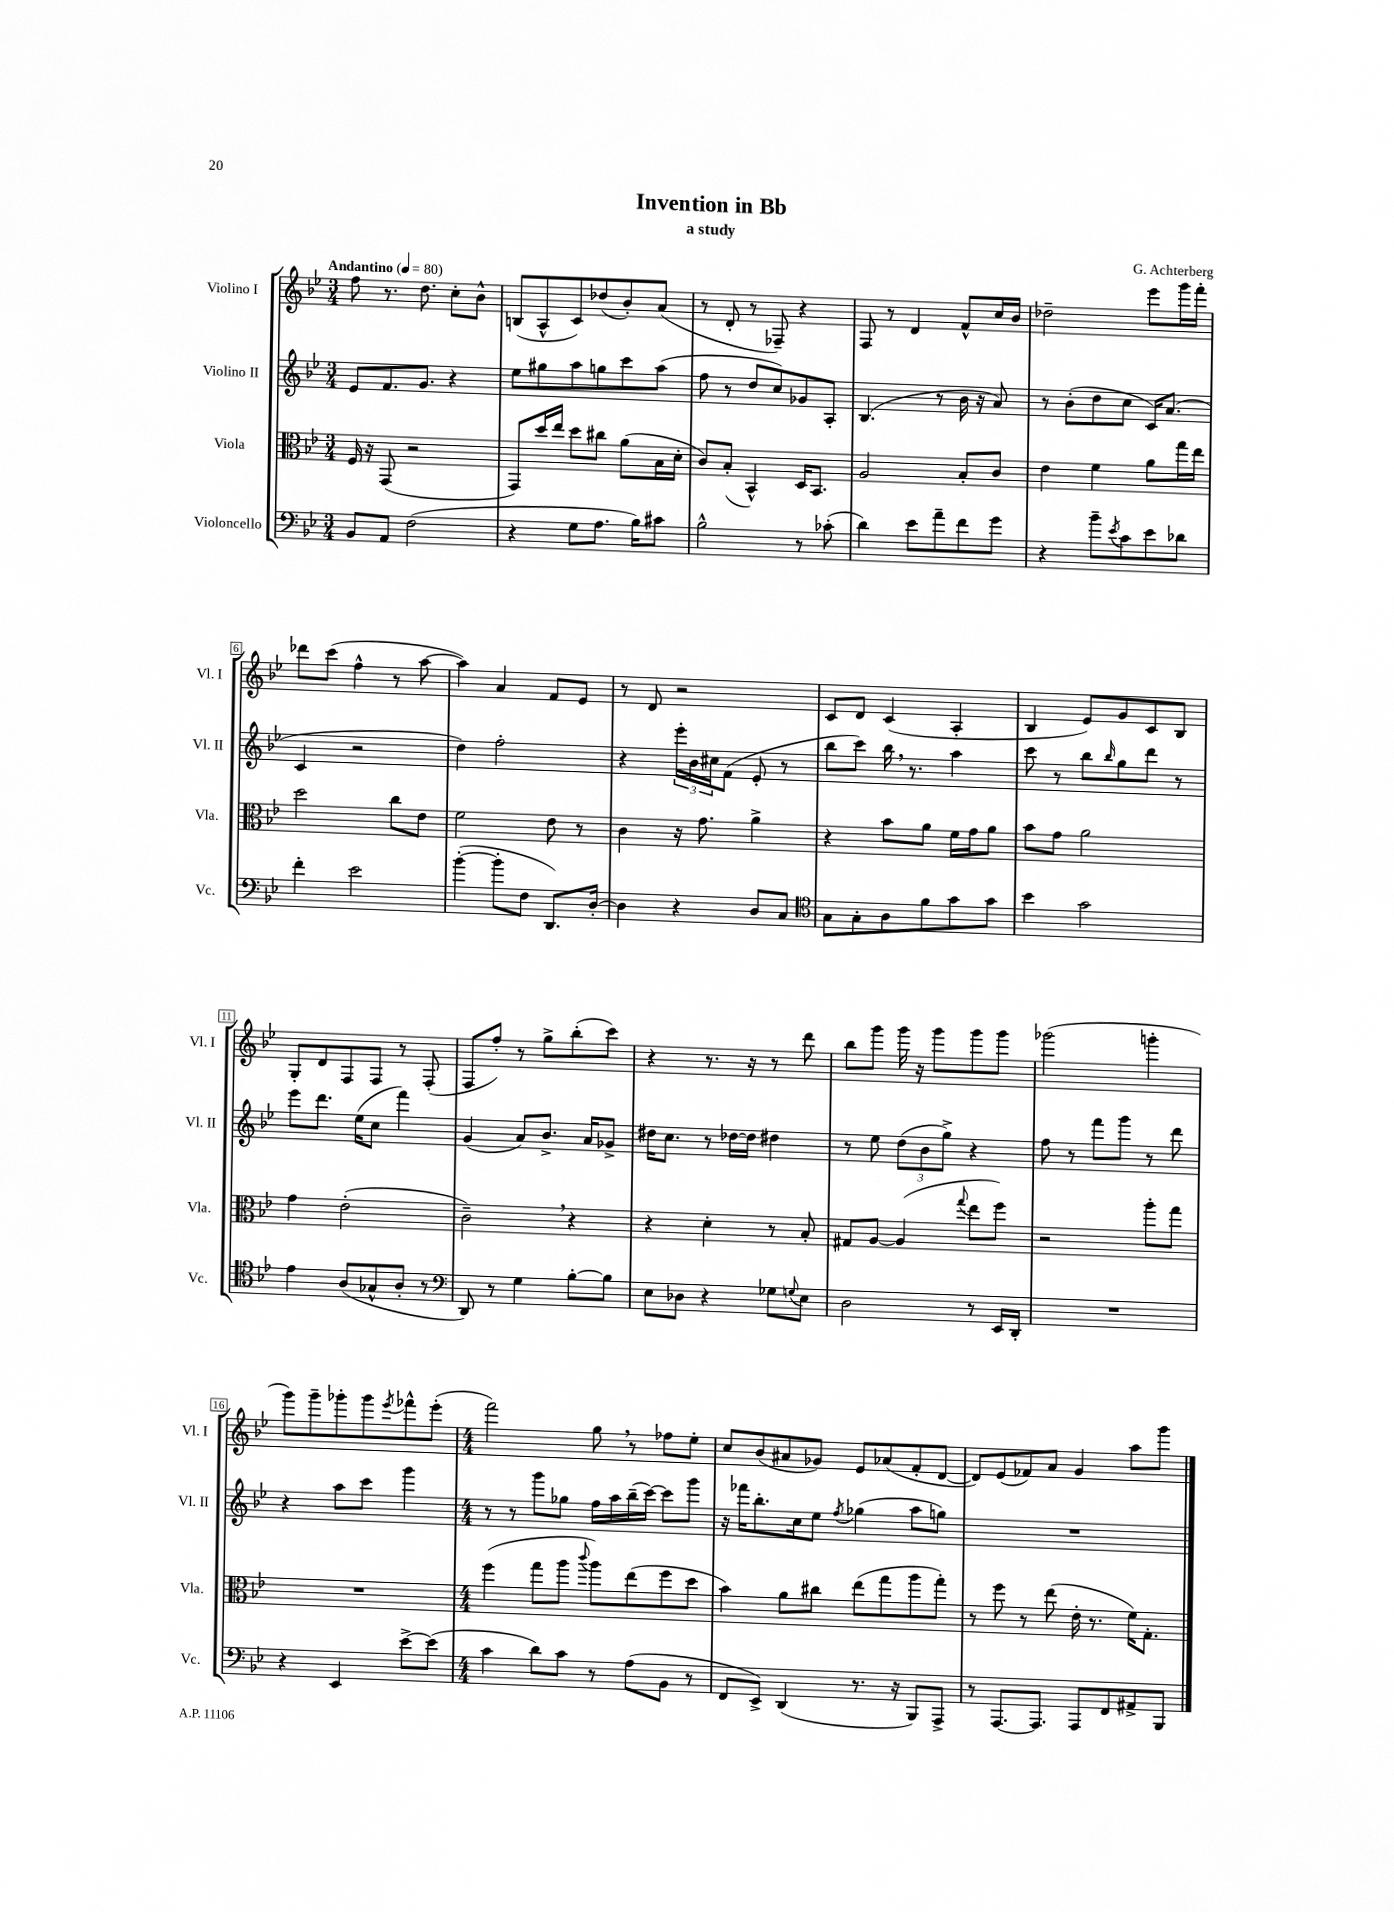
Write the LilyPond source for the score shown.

\header { title = "Invention in Bb" composer = "G. Achterberg" subtitle = "a study" }
<<
\new StaffGroup <<
\new Staff = "s0" \with { instrumentName = "Violino I" shortInstrumentName = "Vl. I" } {
    \clef treble \key bes \major \numericTimeSignature \time 3/4 \tempo "Andantino" 4 = 80
    f''8 r8. d''8. c''8-. bes'8-^ |
    b8( a8-^ c'8) des''8( bes'8-.) a'8( |
    r8 d'8-. r8 fes8--) r4 |
    f8 r8 d'4 f'8-^ c''16 bes'16 |
    des''2-- ees'''8 g'''16 f'''16-. |
    des'''8 c'''8( f''4-^ r8 a''8~ |
    a''4) a'4 f'8 ees'8 |
    r8 d'8 r2 |
    c'8 d'8 c'4( a4-. |
    bes4 ees'8) g'8 c'8 bes8 |
    g8-. d'8 f8 f8 r8 f8-.( |
    f8 f''8-.) r8 g''8-> bes''8-.( c'''8) |
    r4 r8. r16 r8 d'''8 |
    bes''8 g'''8 g'''16 r16 g'''8 g'''8 g'''8 |
    ges'''2( g'''4-. |
    g'''8) g'''8-- ges'''8-. ges'''8 \acciaccatura { ees'''8 } fes'''8-^ ees'''8-.( |
    \numericTimeSignature \time 4/4 f'''2) g''8 \breathe r8 fes''8 ees''8-. |
    c''8 bes'8( ais'8 ges'8) ees'8 aes'8( f'8-. d'8~ |
    d'8) ees'8( fes'8) a'8 g'4 a''8 g'''8 \bar "|." |
}
\new Staff = "s1" \with { instrumentName = "Violino II" shortInstrumentName = "Vl. II" } {
    \clef treble \key bes \major \numericTimeSignature \time 3/4
    ees'8 f'8. g'8. r4 |
    ees''8 gis''8 a''8 g''8 c'''8 a''8( |
    f''8 r8 d''8 c''8) ges'8 a8-. |
    bes4.( r8 bes'16 r16 a'8) |
    r8 bes'8-.( d''8 c''8 c'16) a'8.( |
    c'4 r2 |
    d''4) f''2-. |
    r4 \tuplet 3/2 { ees'''16-. bes'16 cis''16 } f'8( ees'8-. r8 |
    bes''8 c'''8) bes''16 \breathe r8. a''4 |
    c'''8 r8 bes''8 \grace { bes''16 } g''8 d'''8 r8 |
    ees'''8 d'''8. ees''16( c''8 f'''4) |
    g'4( a'8) bes'8.-> a'16 ges'8-> |
    dis''16 c''8. r8 des''16~ des''16 dis''4 |
    r8 ees''8 \tuplet 3/2 { d''8( bes'8 g''8->) } r4 |
    f''8 r8 f'''8 g'''8 r8 d'''8 |
    r4 a''8 c'''8 g'''4 |
    \numericTimeSignature \time 4/4 r8 r8 g'''8 ges''8 f''16 a''16 bes''16--( c'''16~) c'''8 g'''8 |
    r16 fes'''16 bes''8.-. c''16 ees''8 \acciaccatura { f''8 } ges''4( a''8 g''8) |
    R1 \bar "|." |
}
\new Staff = "s2" \with { instrumentName = "Viola" shortInstrumentName = "Vla." } {
    \clef alto \key bes \major \numericTimeSignature \time 3/4
    f16 r16 g,8( r2 |
    g,8) d''16 ees''16 d''8 cis''8 a'8( bes16 d'16-. |
    c'8) bes8-.( bes,4-^) d16 bes,8. |
    a2 bes8-. c'8 |
    ees'4 f'4 a'8 g''16 ees''16 |
    d''2 c''8 ees'8 |
    f'2 ees'8 r8 |
    c'4 r16 g'8. a'4-> |
    r4 bes'8 a'8 f'16 g'16 a'8 |
    bes'8 g'8 a'2 |
    g'4 ees'2-.( |
    c'2--) \breathe r4 |
    r4 d'4-. r8 bes8-. |
    gis8 a8~ a4( \appoggiatura { g''8 } ees''8 f''8) |
    r2 a''8-. g''8 |
    R2. |
    \numericTimeSignature \time 4/4 f''4( g''8 a''8 \appoggiatura { c'''8 } a''8) ees''8( f''8 d''8 |
    bes'4) a'8 cis''8 ees''8( g''8 a''8 g''8-.) |
    r8 f''8 r8 ees''8( ees'16-. r8. f'16) g8.-. \bar "|." |
}
\new Staff = "s3" \with { instrumentName = "Violoncello" shortInstrumentName = "Vc." } {
    \clef bass \key bes \major \numericTimeSignature \time 3/4
    bes,8 a,8 f2( |
    r4 g8 a8. bes16) cis'8 |
    bes2-^ r8 ces'8-.( |
    d'4) ees'8 a'8-- f'8 g'8 |
    r4 bes'8-- \acciaccatura { ees'8 } c'8 ees'8 des'8 |
    f'4-. ees'2 |
    bes'4~-.( bes'8-. f8 d,8.) d16~-. |
    d4 r4 d8 c8 |
    \clef tenor g8 g8-. a8 f'8 g'8 g'8 |
    bes'4 g'2 |
    ees'4 a8( ges8-^ a8-. r8 |
    \clef bass d,8) r8 g4 bes8~-. bes8 |
    ees8 des8 r4 ges8 \appoggiatura { g8 } ees8 |
    d2 r8 ees,16 d,16-. |
    R2. |
    r4 ees,4 ees'8~-> ees'8( |
    \numericTimeSignature \time 4/4 c'4 d'8) c'8 r8 a8( bes,8 r8 |
    f,8 ees,8->) d,4( r8. r16 bes,,8) a,,8-> |
    r8 a,,8.~ a,,8. a,,8 f,8 ais,8-> bes,,8 \bar "|." |
}
>>
>>
\layout { \context { \Score \override BarNumber.stencil = #(make-stencil-boxer 0.1 0.3 ly:text-interface::print) } }
